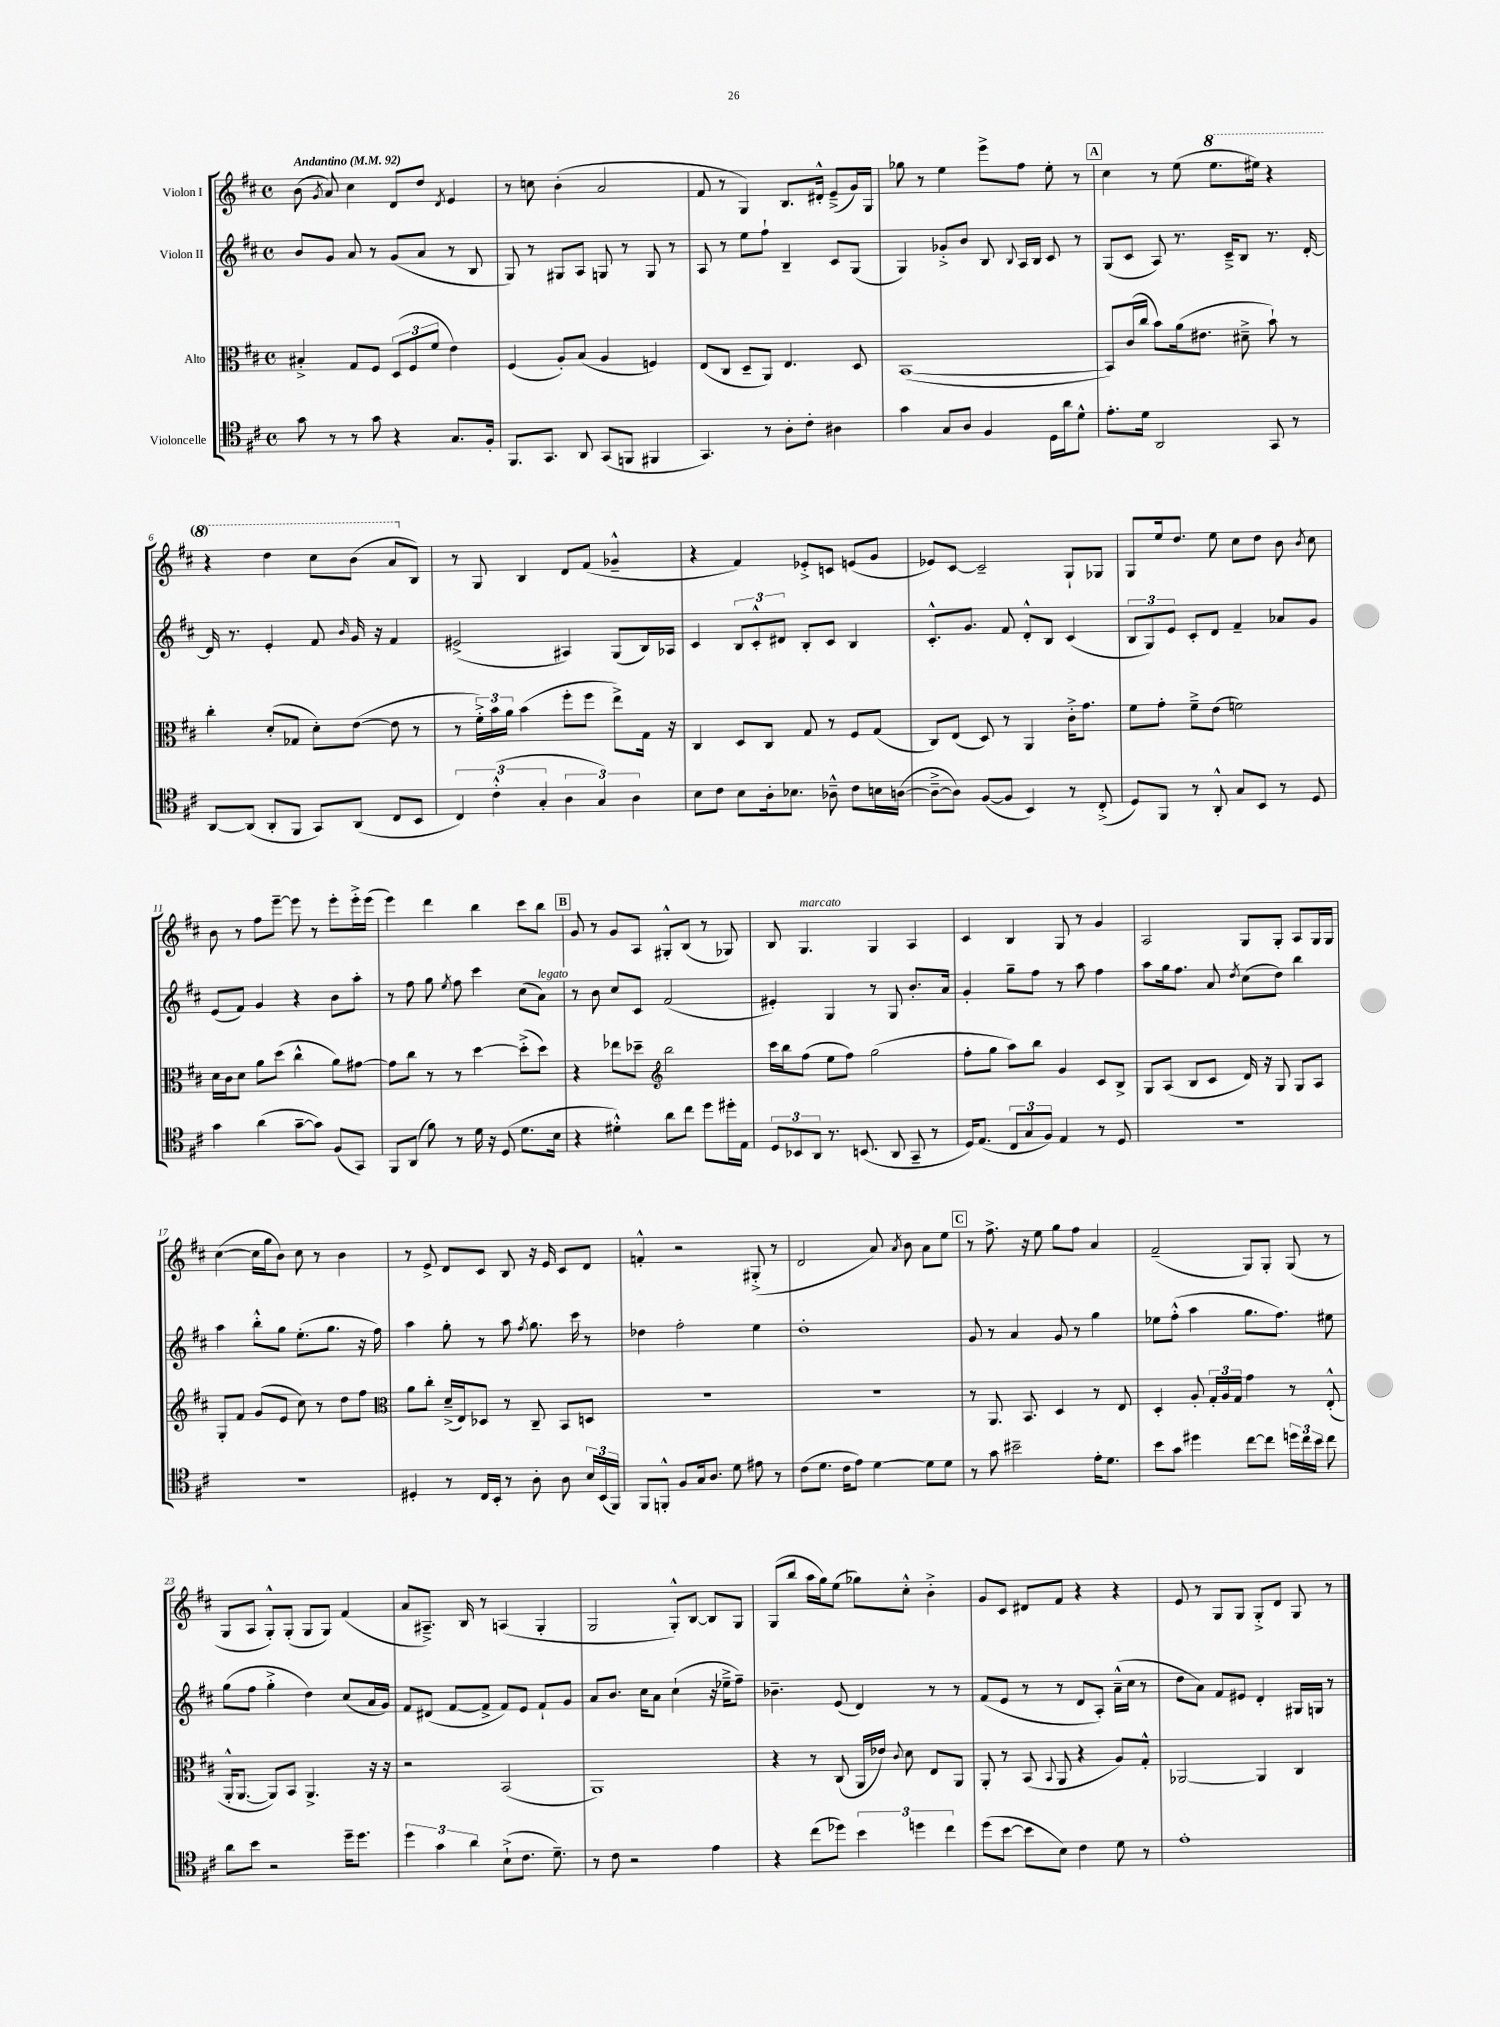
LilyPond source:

<<
\new StaffGroup <<
\new Staff = "s0" \with { instrumentName = "Violon I" } {
    \clef treble \key d \major \defaultTimeSignature \time 4/4 \tempo "Andantino" 4 = 92
    \autoBeamOff b'8( \acciaccatura { g'8 } a'8) cis''4 d'8[ d''8] \acciaccatura { d'8 } e'4 |
    r8 c''8 b'4-.( a'2 |
    fis'8 r8 g4) b8.[ dis'16]-.-^ e'8[--->( g'16) g16] |
    ges''8 r8 e''4 e'''8[-> fis''8] e''8-. r8 |
    \mark \markup { \box "A" } cis''4 r8 e''8( \ottava #1 e'''8.[ eis'''16]) r4 |
    r4 d'''4 cis'''8[ b''8]( a''8[ \ottava #0 b8]) |
    r8 g8 b4 d'8[ fis'8]( ges'4---^ |
    r4 fis'4) ees'8[-.-> c'8] e'8[( g'8] |
    ees'8[) cis'8]~ cis'2-- g8[-! ges8] |
    g8[ e''16 d''8.] e''8 cis''8[ d''8] b'8 \acciaccatura { b'8 } cis''8 |
    b'8 r8 fis''8[ e'''8]~-- e'''8 r8 e'''8[-. e'''16-.-> e'''16]( |
    e'''4) d'''4 b''4 cis'''8[ b''8] |
    \mark \markup { \box "B" } g'8 r8 g'8[ a8] gis8[-.-^ b8]( r8 ges8) |
    b8 g4.^\markup { \italic "marcato" } g4 a4 |
    cis'4 b4 g8 r8 g'4 |
    a2 g8[ g8]-. a8[ g16 g16] |
    cis''4~( cis''16[ g''16 b'8]) cis''8 r8 b'4 |
    r8 e'8-> d'8[ cis'8] b8 r16 e'16 cis'8[ d'8] |
    f'4-.-^ r2 gis8-.->( r8 |
    d'2 a'8) \acciaccatura { a'8 } b'8 a'8[ e''8] |
    \mark \markup { \box "C" } r8 fis''8.-> r16 e''8 g''8[ fis''8] a'4 |
    fis'2--( g8[) g8]-. g8( r8 |
    g8[ a8] g8[-.-^) g8]-.( g8[ g8]) fis'4( |
    a'8[ ais8.]--->) b16 r8 a4( g4-. |
    g2 g8[-.-^) b8]~ b8[ g8] |
    g8[( b''8] a''16[ g''16) e''8]( ges''8[) cis''8]-.-^ b'4-.-> |
    g'8[ cis'8] dis'8[ fis'8] r4 r4 |
    e'8 r8 g8[ g8] g8[-.-> d'8] g8 r8 \bar "|." |
}
\new Staff = "s1" \with { instrumentName = "Violon II" } {
    \clef treble \key d \major \defaultTimeSignature \time 4/4
    \autoBeamOff b'8[ g'8] a'8 r8 g'8[( a'8] r8 b8 |
    g8) r8 gis8[ a8] g8 r8 g8 r8 |
    a8 r8 e''8[ fis''8]-! b4-- cis'8[ g8]( |
    g4) ges'8[-.-> b'8] b8 \appoggiatura { b8 } a16[ b16] cis'8 r8 |
    \mark \markup { \box "A" } g8[( cis'8] a8) r8. cis'16[---> b8] r8. d'16~-. |
    d'16 r8. e'4-. fis'8 \grace { b'16 } g'16 r16 fis'4 |
    eis'2->( ais4) g8[( b16) aes16] |
    cis'4 \tuplet 3/2 { b8[ cis'8-.-^ dis'8] } b8[-. cis'8] b4 |
    cis'8.[-.-^ g'8.] fis'8 d'8[-.-^ b8] cis'4( |
    \tuplet 3/2 { b8[ g8) e'8] } cis'8[-. d'8] fis'4-- aes'8[ g'8] |
    e'8[( fis'8]) g'4 r4 b'8[ a''8]-. |
    r8 fis''8 g''8 \acciaccatura { e''8 } fis''8 cis'''4 cis''8[( a'8]^\markup { \italic "legato" }) |
    \mark \markup { \box "B" } r8 b'8 cis''8[ cis'8] fis'2( |
    eis'4-.) g4 r8 g8 b'8.[-. a'16] |
    g'4-. g''8[-- fis''8] r8 a''8 fis''4 |
    a''8[ g''16 fis''8.] a'8 \acciaccatura { d''8 } cis''8[( d''8]) b''4 |
    a''4 b''8[-.-^ g''8] e''8.[-.( g''8.] r16 fis''16) |
    a''4 g''8-. r8 a''8 \acciaccatura { fis''8 } g''8. cis'''16 r8 |
    des''4 fis''2-. e''4 |
    d''1-. |
    \mark \markup { \box "C" } g'8 r8 a'4 g'8 r8 g''4 |
    ees''8[ fis''8]-.-^( a''4 g''8.[ fis''8.]) eis''8 |
    g''8[( fis''8] g''4-.-> d''4) cis''8[( a'16 g'16]) |
    fis'8[ dis'8]( fis'8[~ fis'8]-> fis'8[) e'8] fis'8[-! g'8] |
    a'8[ b'8.] cis''16[ a'8] cis''4-!( r16 ees''16[---> fis''8]--) |
    bes'4.-- e'8( d'4) r8 r8 |
    fis'8[( e'8] r8 r8 d'8[ a8]-.) a'16[---^( cis''16] r8 |
    d''8[ a'8]) fis'8[ eis'8] d'4-. gis16[ g16] r8 \bar "|." |
}
\new Staff = "s2" \with { instrumentName = "Alto" } {
    \clef alto \key d \major \defaultTimeSignature \time 4/4
    \autoBeamOff bis4-.-> g8[ fis8] \tuplet 3/2 { d8[( fis8 fis'8] } e'4) |
    fis4( a8[-.) b8]( a4 f4) |
    e8[( cis8] d8[-- a,8]) e4. d8 |
    b,1~( |
    \mark \markup { \box "A" } b,8[) cis'16( cis''16] b'8[) a'16( eis'8.] dis'8---> b'8-!) r8 |
    cis''4-. d'8[-.( ges8] d'8[-.) e'8]~( e'8 r8 |
    r8 \tuplet 3/2 { fis'16[-.->) b'16 a'16] } b'4( fis''8[-. fis''8] e''8[->) g16] r16 |
    cis4 d8[ cis8] g8 r8 fis8[ g8]( |
    cis8[) e8]( d8) r8 a,4 cis'16[-.-> g'8.] |
    fis'8[ g'8]-. fis'8[---> e'8]( f'2) |
    d'16[ cis'16 d'8] a'8[ d''8]( cis''4-^ a'8[) gis'8]~ |
    gis'8[ cis''8] r8 r8 d''4~ d''8[-.->( d''8]) |
    \mark \markup { \box "B" } r4 ees''8[ des''8]-- \clef treble b''2 |
    cis'''16[ b''16 fis''8]( e''8[ fis''8]) g''2( |
    fis''8[-. g''8] a''8[) b''8] g'4 cis'8[ b8]-> |
    g8[ a8]( b8[ cis'8] d'16) r16 g8 g8[ a8] |
    g8[-. fis'8] g'8[( e'8] cis''8) r8 d''8[ fis''8] |
    \clef alto a'8[ cis''8]-. d'16[--->( e16) des8] r8 cis8-- b,8[ d8] |
    R1 |
    R1 |
    \mark \markup { \box "C" } r8 a,8. b,8. d4 r8 e8 |
    d4-. a8-. \tuplet 3/2 { g16[-. a16 g16] } g'4 r8 e8-.-^( |
    a,16[-.-^ a,8.]~ a,8[) b,8] a,4.-> r16 r16 |
    r2 b,2( |
    a,1) |
    r4 r8 cis8( a,16[ ees'16]) \appoggiatura { cis'8 } d'8 e8[ a,8] |
    a,8-. r8 b,8( \appoggiatura { b,8 } a,8 r4 a8[) g8]-.-^ |
    aes,2~ aes,4 cis4 \bar "|." |
}
\new Staff = "s3" \with { instrumentName = "Violoncelle" } {
    \clef tenor \key d \major \defaultTimeSignature \time 4/4
    \autoBeamOff g'8 r8 r8 g'8 r4 g8.[ fis16]-. |
    fis,8.[ g,8.] a,8 g,8[( f,8] fis,4 |
    g,4.) r8 a8[-. cis'8]-. ais4 |
    g'4 g8[ a8] fis4 d16[ a'16 d'8]-^ |
    \mark \markup { \box "A" } e'8.[-. d'16] a,2 g,8 r8 |
    a,8[~ a,8]( a,8[-. fis,8] g,8[) a,8]( cis8[ b,8] |
    \tuplet 3/2 { cis4) cis'4-.-^( g4-. } \tuplet 3/2 { a4 g4) a4 } |
    b8[ cis'8] b8[ a16-. bes8.] aes8---^ cis'8[ b16 a16]~( |
    a8[~---> a8]) fis8[~( fis8] b,4) r8 cis8-.->( |
    d8[) fis,8] r8 a,8-.-^ g8[ b,8] r8 d8 |
    g'4 a'4( g'8[~-- g'8]) fis8[( g,8]) |
    fis,8[ a,8]( fis'8) r8 d'16 r16 d8( d'8.[ b16] |
    \mark \markup { \box "B" } r4 dis'4-.-^) a'8[ cis''8] d''8[ dis''16-. e16] |
    \tuplet 3/2 { d8[ bes,8 a,8] } r8. b,8.( a,8 g,8-- r8 |
    d16[) e8.]( \tuplet 3/2 { cis8[ g8 fis8]) } e4 r8 d8 |
    R1 |
    R1 |
    dis4-. r8 cis16[ b,16]-. r8 a8-. a8 \tuplet 3/2 { b16[ b,16( fis,16]) } |
    fis,8[ f,8]-.-^ fis8[ g16 a8.] d'8 eis'8 r8 |
    cis'8[( d'8.] cis'16[ e'8]) d'4~ d'8[ d'8] |
    \mark \markup { \box "C" } r8 g'8 bis'2-- e'16[-. d'8.] |
    b'8[ g'8] dis''4 cis''8[~ cis''8] \tuplet 3/2 { d''16[ cis''16 b'16] } cis''8 |
    a'8[ b'8] r2 d''16[-- d''8.] |
    \tuplet 3/2 { d''4 g'4 a'4 } b8[-!->( cis'8.] d'8.--) |
    r8 cis'8 r2 e'4 |
    r4 cis''8[( des''8]) \tuplet 3/2 { b'4 d''4 cis''4 } |
    d''8[( b'8]~ b'8[ b8]) cis'4 d'8 r8 |
    e'1-. \bar "|." |
}
>>
>>
